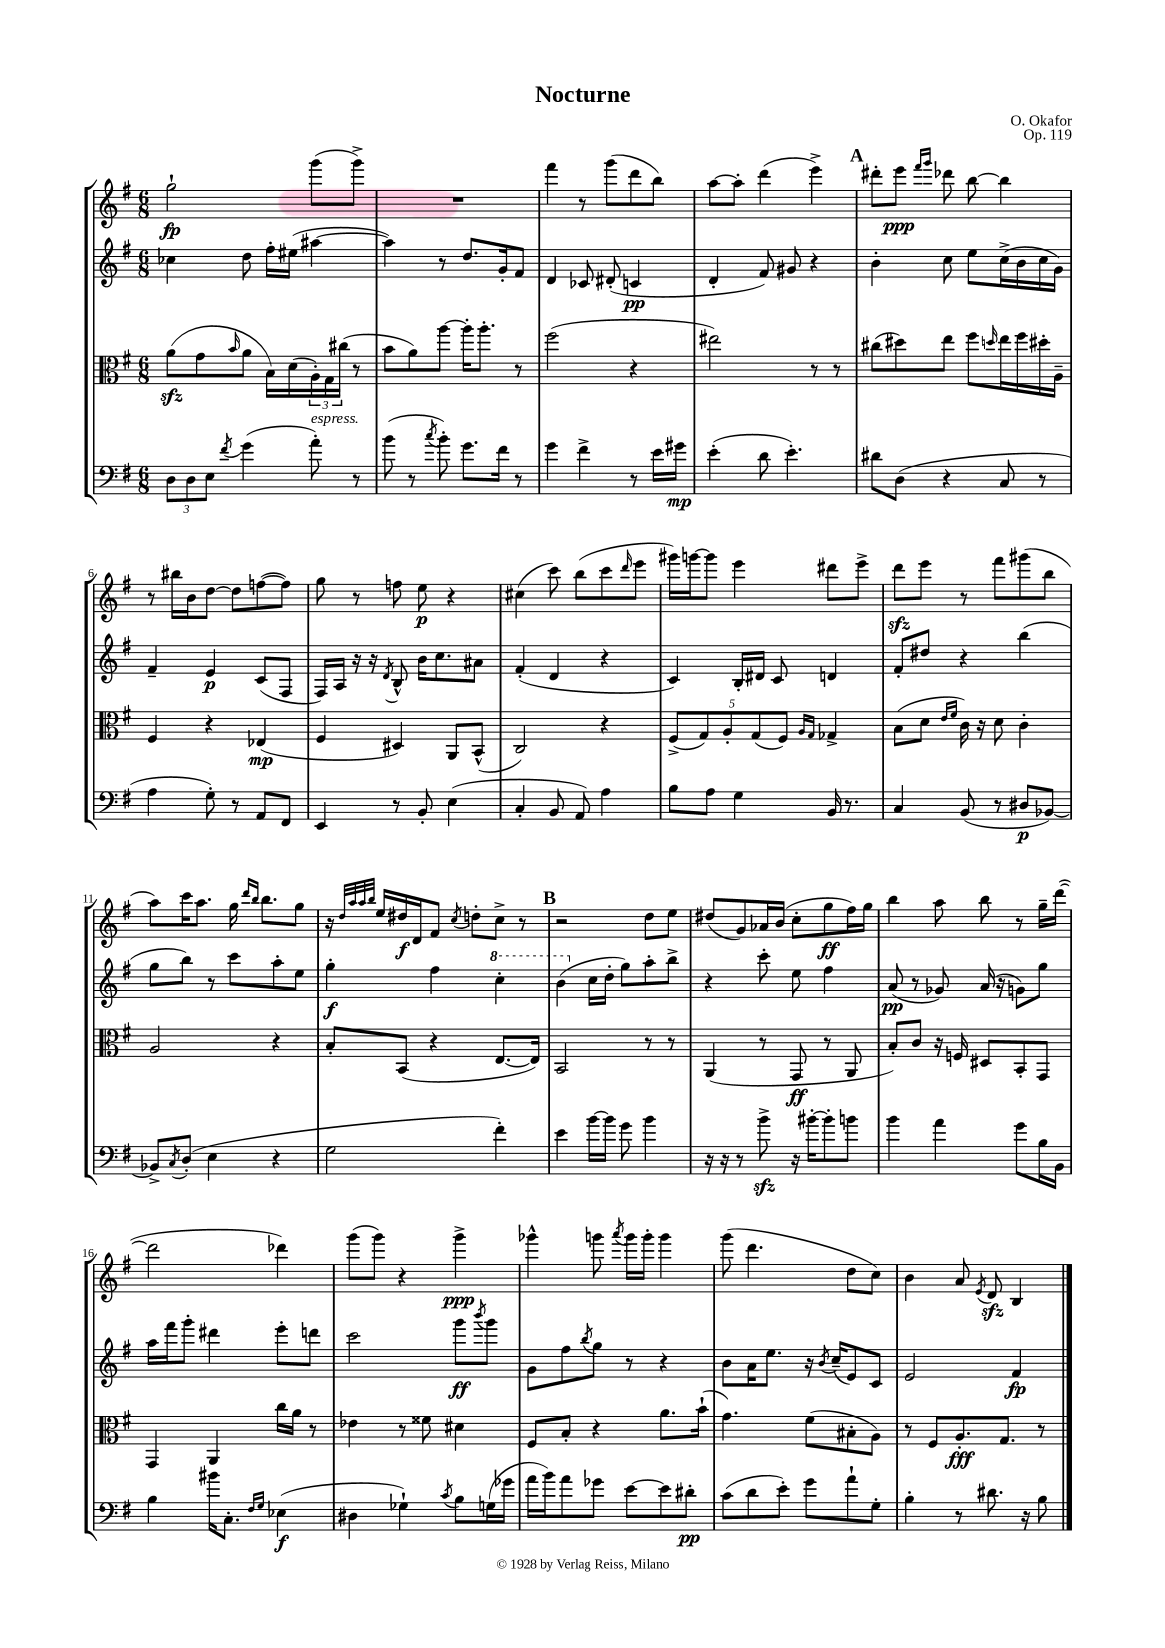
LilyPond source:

\header { title = "Nocturne" composer = "O. Okafor" opus = "Op. 119" }
<<
\new StaffGroup <<
\new Staff = "s0" {
    \clef treble \key g \major \numericTimeSignature \time 6/8
    g''2-!\fp g'''8( g'''8->) |
    R2. |
    fis'''4 r8 g'''8( d'''8 b''8) |
    a''8~ a''8-. d'''4( e'''4->) |
    \mark \markup { \bold "A" } dis'''8-. e'''8\ppp \grace { fis'''16 g'''16 } des'''8 b''8~ b''4 |
    r8 bis''16 b'16 d''8~ d''8 f''8~( f''8) |
    g''8 r8 f''8 e''8\p r4 |
    cis''4( c'''8) b''8( c'''8 \grace { d'''16 } e'''8 |
    gis'''16) g'''16~ g'''8 e'''4 dis'''8 e'''8-> |
    d'''8\sfz e'''8 r8 fis'''8 gis'''8( b''8 |
    a''8) c'''16 a''8. g''16 \grace { d'''16 b''16 } b''8. g''8 |
    r16 \grace { d''32 a''32 a''32 b''32 } e''16 dis''16\f d'16 fis'8 \acciaccatura { c''8 } d''8-. c''8-> r8 |
    \mark \markup { \bold "B" } r2 d''8 e''8 |
    dis''8( g'8) aes'16 b'16( c''8-. g''8\ff fis''16) g''16 |
    b''4 a''8 b''8 r8 g''16-- d'''16~( |
    d'''2 des'''4) |
    g'''8( g'''8) r4 g'''4->\ppp |
    ges'''4-^ g'''8 \acciaccatura { a'''8 } g'''16 g'''16-. g'''4 |
    g'''8( d'''4. d''8 c''8) |
    b'4 a'8 \acciaccatura { e'8 } d'8\sfz b4 \bar "|." |
}
\new Staff = "s1" {
    \clef treble \key g \major \numericTimeSignature \time 6/8
    ces''4 d''8 fis''16-. eis''16( ais''4~ |
    ais''4) r8 d''8. g'16-. fis'8 |
    d'4 ces'8 dis'8-.( c'4\pp |
    d'4-. fis'8) gis'8 r4 |
    \mark \markup { \bold "A" } b'4-. c''8 e''8 c''16->( b'16 c''16 g'16) |
    fis'4-- e'4\p c'8( fis8 |
    fis16) a16 r16 r16 \acciaccatura { d'8 } b8-^ b'16 c''8. ais'8 |
    fis'4-.( d'4 r4 |
    c'4) b16-. dis'16 c'8 d'4 |
    fis'8-. dis''8 r4 b''4( |
    g''8 b''8) r8 c'''8 a''8-. e''8 |
    g''4-.\f fis''4 \ottava #1 c'''4-. |
    \mark \markup { \bold "B" } b''4( \ottava #0 c''16 d''16-. g''8) a''8-. b''8-> |
    r4 c'''8-. e''8 fis''4 |
    a'8\pp( r8 ges'8) a'16( r16 g'8) g''8 |
    a''16 fis'''16 g'''8-. dis'''4 e'''8-. d'''8 |
    c'''2 g'''8\ff \acciaccatura { b'''8 } g'''8 |
    g'8 fis''8 \acciaccatura { b''8 } g''8 r8 r4 |
    b'8 a'16 e''8. r16 \acciaccatura { b'8 } c''16--( e'8) c'8 |
    e'2 fis'4\fp \bar "|." |
}
\new Staff = "s2" {
    \clef alto \key g \major \numericTimeSignature \time 6/8
    a'8\sfz( g'8 \grace { b'16 } a'8 b16) d'16( \tuplet 3/2 { a16-.) g16 cis''16( } r8 |
    b'8 a'8) a''8~ a''16-. a''8.-. r8 |
    fis''2( r4 |
    eis''2) r8 r8 |
    \mark \markup { \bold "A" } cis''8( dis''8) e''8 fis''8 \grace { d''16 } e''16 fis''16 dis''16-. a16-- |
    fis4 r4 ees4\mp( |
    fis4 dis4) a,8 b,8-^( |
    c2) r4 |
    \tuplet 5/4 { fis8->( g8) a8-. g8( fis8) } \grace { a16 g16 } ges4-> |
    b8( d'8 \grace { e'16 fis'16 } c'16) r16 d'8 c'4-. |
    a2 r4 |
    b8-. b,8( r4 e8.~ e16) |
    \mark \markup { \bold "B" } b,2 r8 r8 |
    a,4( r8 g,8\ff r8 a,8 |
    b8-.) c'8 r16 f16 dis8 b,8-. g,8 |
    g,4 a,4 c''16 a'16 r8 |
    ees'4 r8 fisis'8 dis'4 |
    fis8 b8-. r4 a'8. b'16-!( |
    g'4.) fis'8( bis8-. a8) |
    r8 fis8 a8.-.\fff g8. r8 \bar "|." |
}
\new Staff = "s3" {
    \clef bass \key g \major \numericTimeSignature \time 6/8
    \tuplet 3/2 { d8 d8 e8 } \acciaccatura { fis'8 } g'4( a'8-.^\markup { \italic "espress." }) r8 |
    b'8( r8 \acciaccatura { c''8 } b'8-.) g'8. fis'16 r8 |
    g'4 fis'4-> r8 e'16 gis'16\mp |
    e'4-.( d'8 e'4.-.) |
    \mark \markup { \bold "A" } dis'8 d8( r4 c8 r8 |
    a4 g8-.) r8 a,8 fis,8 |
    e,4 r8 b,8-. e4( |
    c4-. b,8 a,8) a4 |
    b8 a8 g4 b,16 r8. |
    c4 b,8( r8 dis8\p bes,8~) |
    bes,8-> \acciaccatura { c8 } d8-.( e4 r4 |
    g2 fis'4-.) |
    \mark \markup { \bold "B" } e'4 b'16~ b'16 g'8 b'4 |
    r16 r16 r8 b'8->\sfz r16 bis'16~-. bis'8-. b'8 |
    b'4 a'4 g'8 b16 b,16 |
    b4 bis'16 c8.-. \grace { fis16 g16 } ees4\f( |
    dis4 ges4-!) \acciaccatura { c'8 } b8 g16( ges'16 |
    a'16 b'16) a'8 ges'8 e'8~ e'8 dis'8-.\pp |
    c'8( d'8 e'8-.) g'8 a'8-! g8-. |
    b4-. r8 dis'8. r16 b8 \bar "|." |
}
>>
>>
